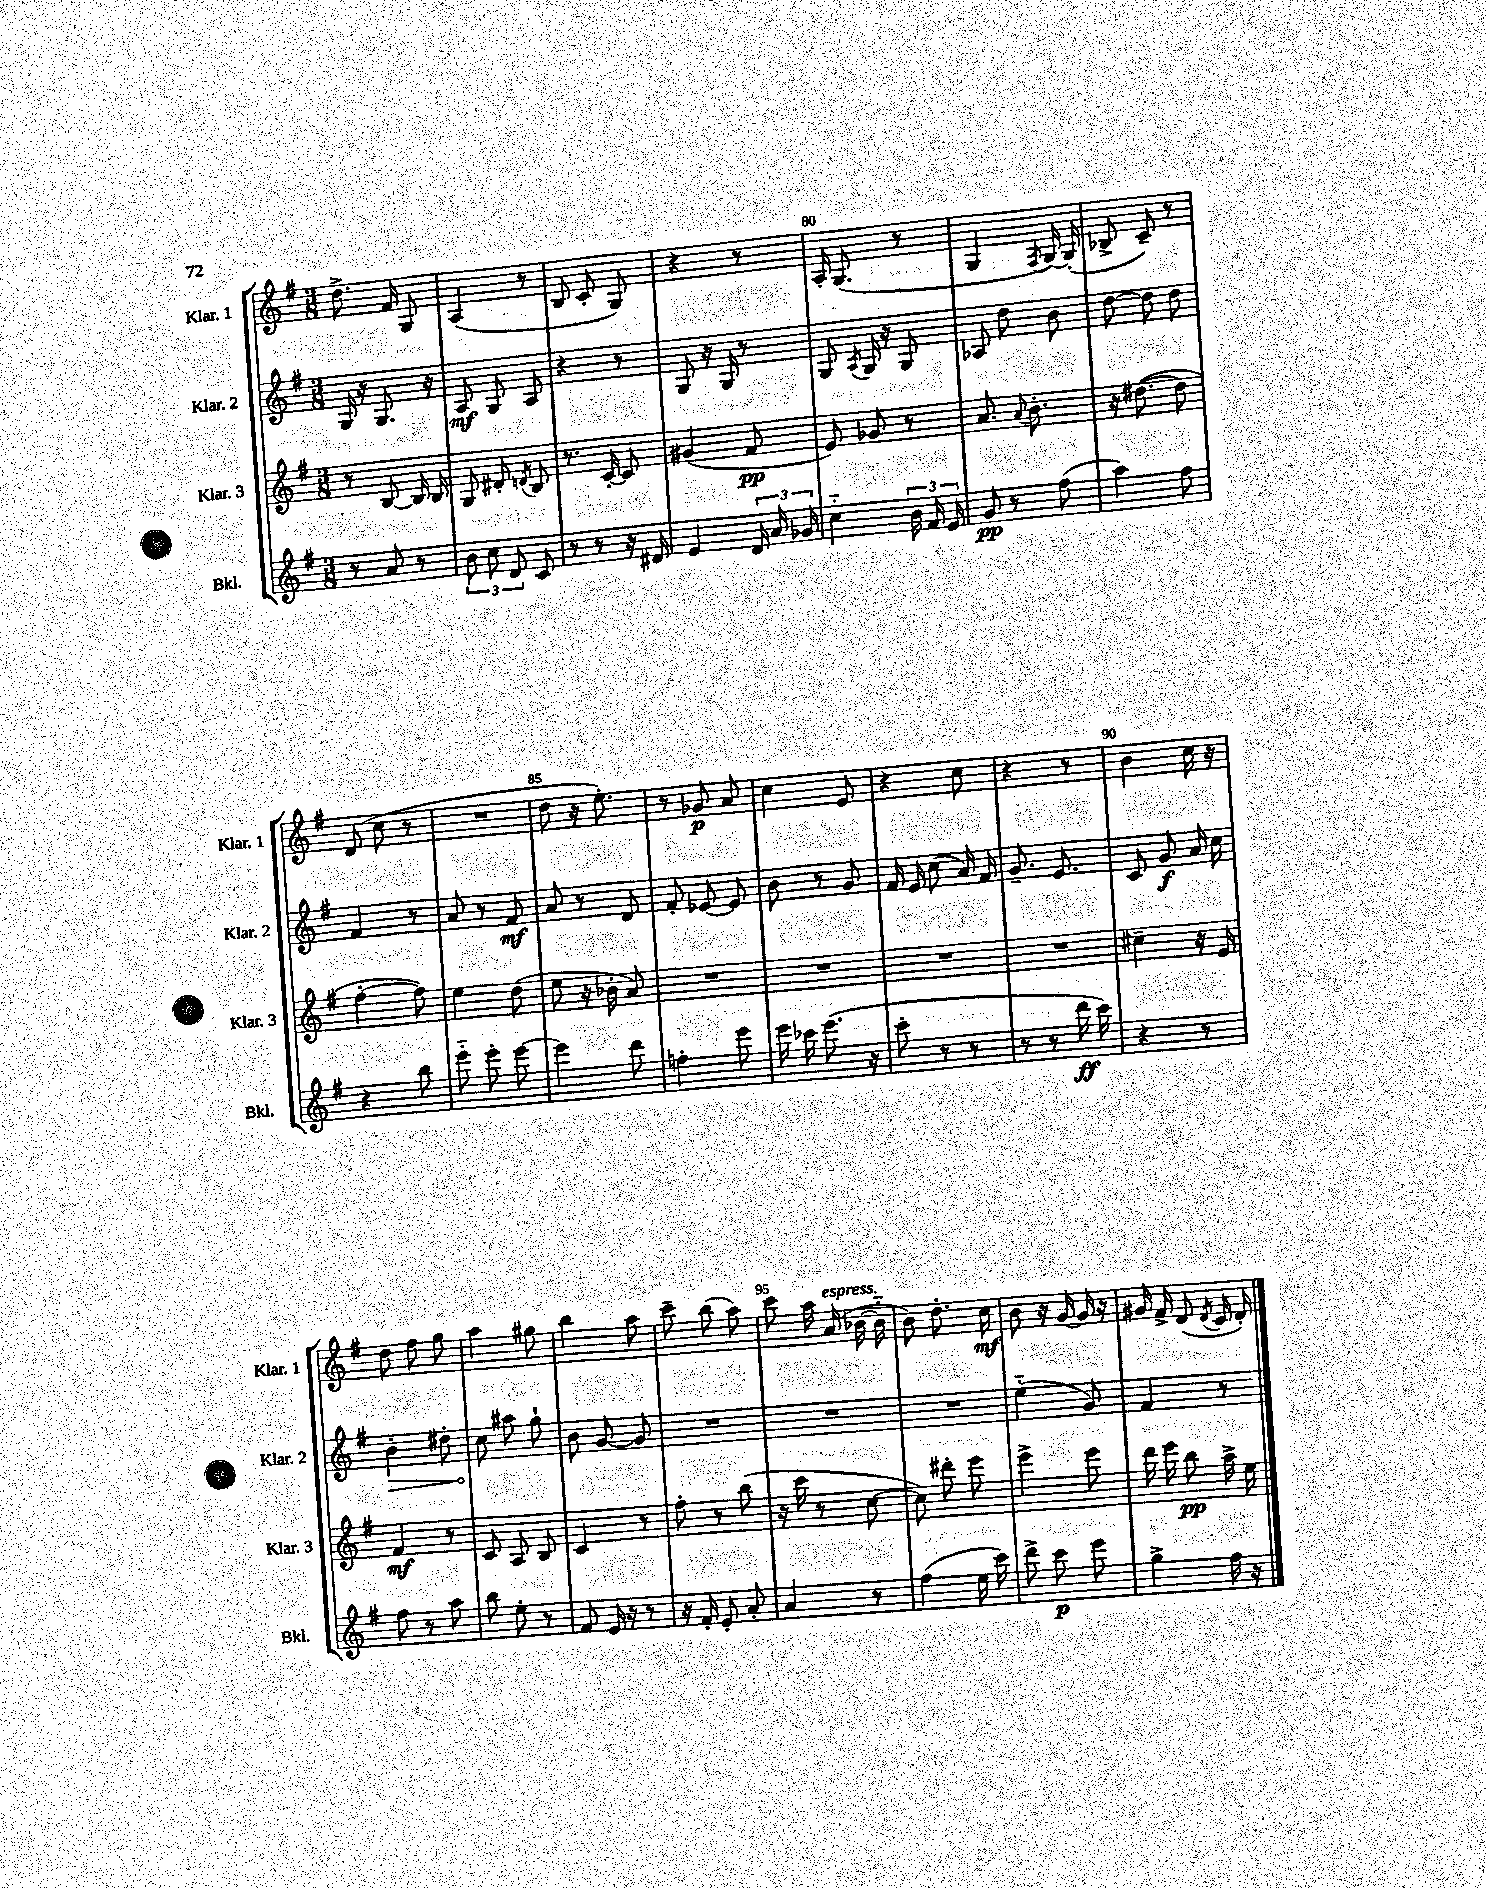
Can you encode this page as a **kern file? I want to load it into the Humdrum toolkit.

**kern	**kern	**kern	**kern
*staff4	*staff3	*staff2	*staff1
*clefG2	*clefG2	*clefG2	*clefG2
*k[f#]	*k[f#]	*k[f#]	*k[f#]
*M3/8	*M3/8	*M3/8	*M3/8
8r	8r	16G/	8.dd^\
.	.	16r	.
8a/	[8B/	8.G/	.
.	.	.	16f#/
8r	16B/]	.	8G/
.	16B/	16r	.
=	=	=	=
12b\	8G/	8A/	(4A/
12cc\	.	.	.
.	8d#'/	8G/	.
12d/	.	.	.
.	8qd/	.	.
8c/	8B/	8A/	8r
=	=	=	=
8r	8.r	4r	8B/
8r	.	.	8c'/
.	[16c'/	.	.
16r	8c/]	8r	8G/)
16d#/	.	.	.
=	=	=	=
4e/	(4g#/	8G/	4r
.	.	16r	.
.	.	16G/	.
24d/	8f#/	8r	8r
24a/	.	.	.
24g-/	.	.	.
=	=	=	=
4cc'~\	8e/)	8G/	16A'/
.	.	.	(8.G/
.	.	8qA/	.
.	8g-/	16G/	.
.	.	16r	.
24b\	8r	8G/	8r
24f#/	.	.	.
24e/	.	.	.
=	=	=	=
8g/	8.a/	8A-/	4G/
8r	.	8dd\	.
.	8qqa/	.	.
.	8.b'\	.	.
.	.	.	8qF#/
(8ff#\	.	8b\	[16G/)
.	.	.	(16G'/]
=	=	=	=
4aa\)	16r	[8dd\	8B-^/
.	([8.dd#\	.	.
.	.	8dd\]	8c~/)
8ff#\	8dd#\]	8dd\	8r
=	=	=	=
4r	[4ff#'\	4f#/	(8d/
.	.	.	8cc\
8bb\	8ff#\])	8r	8r
=	=	=	=
8eee'~\	4ee\	8a/	4.r
8eee'\	.	8r	.
[8eee\	(8dd\	8f#/	.
=	=	=	=
4eee\]	8ee\	8a/	8dd\
.	16r	8r	16r
.	16b-'\	.	8.ee'\)
8ddd\	8a/)	8d/	.
=	=	=	=
4ff'\	4.r	8f#'/	8r
.	.	[8e-/	8g-/
8eee\	.	8e-/]	8a/
=	=	=	=
16eee\	4.r	8b\	4cc\
16ccc-\	.	.	.
(8.eee\	.	8r	.
.	.	8g/	8e/
16r	.	.	.
=	=	=	=
8ccc'\	4.r	16f#/	4r
.	.	16e/	.
8r	.	(8cc\	.
8r	.	16a/)	8cc\
.	.	16f#/	.
=	=	=	=
8r	4.r	8.g~/	4r
8r	.	.	.
.	.	8.e/	.
16ddd\	.	.	8r
16ccc\)	.	.	.
=	=	=	=
4r	4cc#~\	8c/	4b\
.	.	8g/	.
8r	16r	16a/	16cc\
.	16e/	16cc\	16r
=	=	=	=
8ff#\	4f#/	4b'\	8dd\
8r	.	.	8ff#\
8aa\	8r	8dd#'\	8gg\
=	=	=	=
8bb\	8c/	8cc\	4aa\
8ee'\	8A/	8aa#\	.
8r	8B/	8gg`\	8gg#\
=	=	=	=
8f#/	4c/	8b\	4bb\
16e/	.	[8g/	.
16r	.	.	.
8r	8r	8g/]	8aa\
=	=	=	=
16r	8ff#'\	4.r	8ccc~\
16f#'/	.	.	.
8e'/	8r	.	(8bb\
8a'/	(8bb\	.	8aa\)
=	=	=	=
4a/	16r	4.r	8ccc\
.	16ccc\	.	.
.	8r	.	16aa\
.	.	.	(16a/
8r	[8cc\	.	[16b-\
.	.	.	16b-'~\]
=	=	=	=
(4ff#\	8cc\])	4.r	8b\)
.	8ddd#'\	.	8.dd'\
16ee\	8eee\	.	.
16ccc\)	.	.	16cc\
=	=	=	=
8ddd^\	4eee^\	(4ee'~\	8b\
8ccc\	.	.	16r
.	.	.	[16g/
8eee\	8eee\	8g/)	16g/]
.	.	.	16r
=	=	=	=
4gg^\	16ddd\	4f#/	16g#/
.	16eee\	.	16f#^/
.	8bb\	.	(8d/
.	.	.	8qd/
16ff#\	16aa^\	8r	16c/
16r	16ee\	.	16d'/)
==	==	==	==
*-	*-	*-	*-
